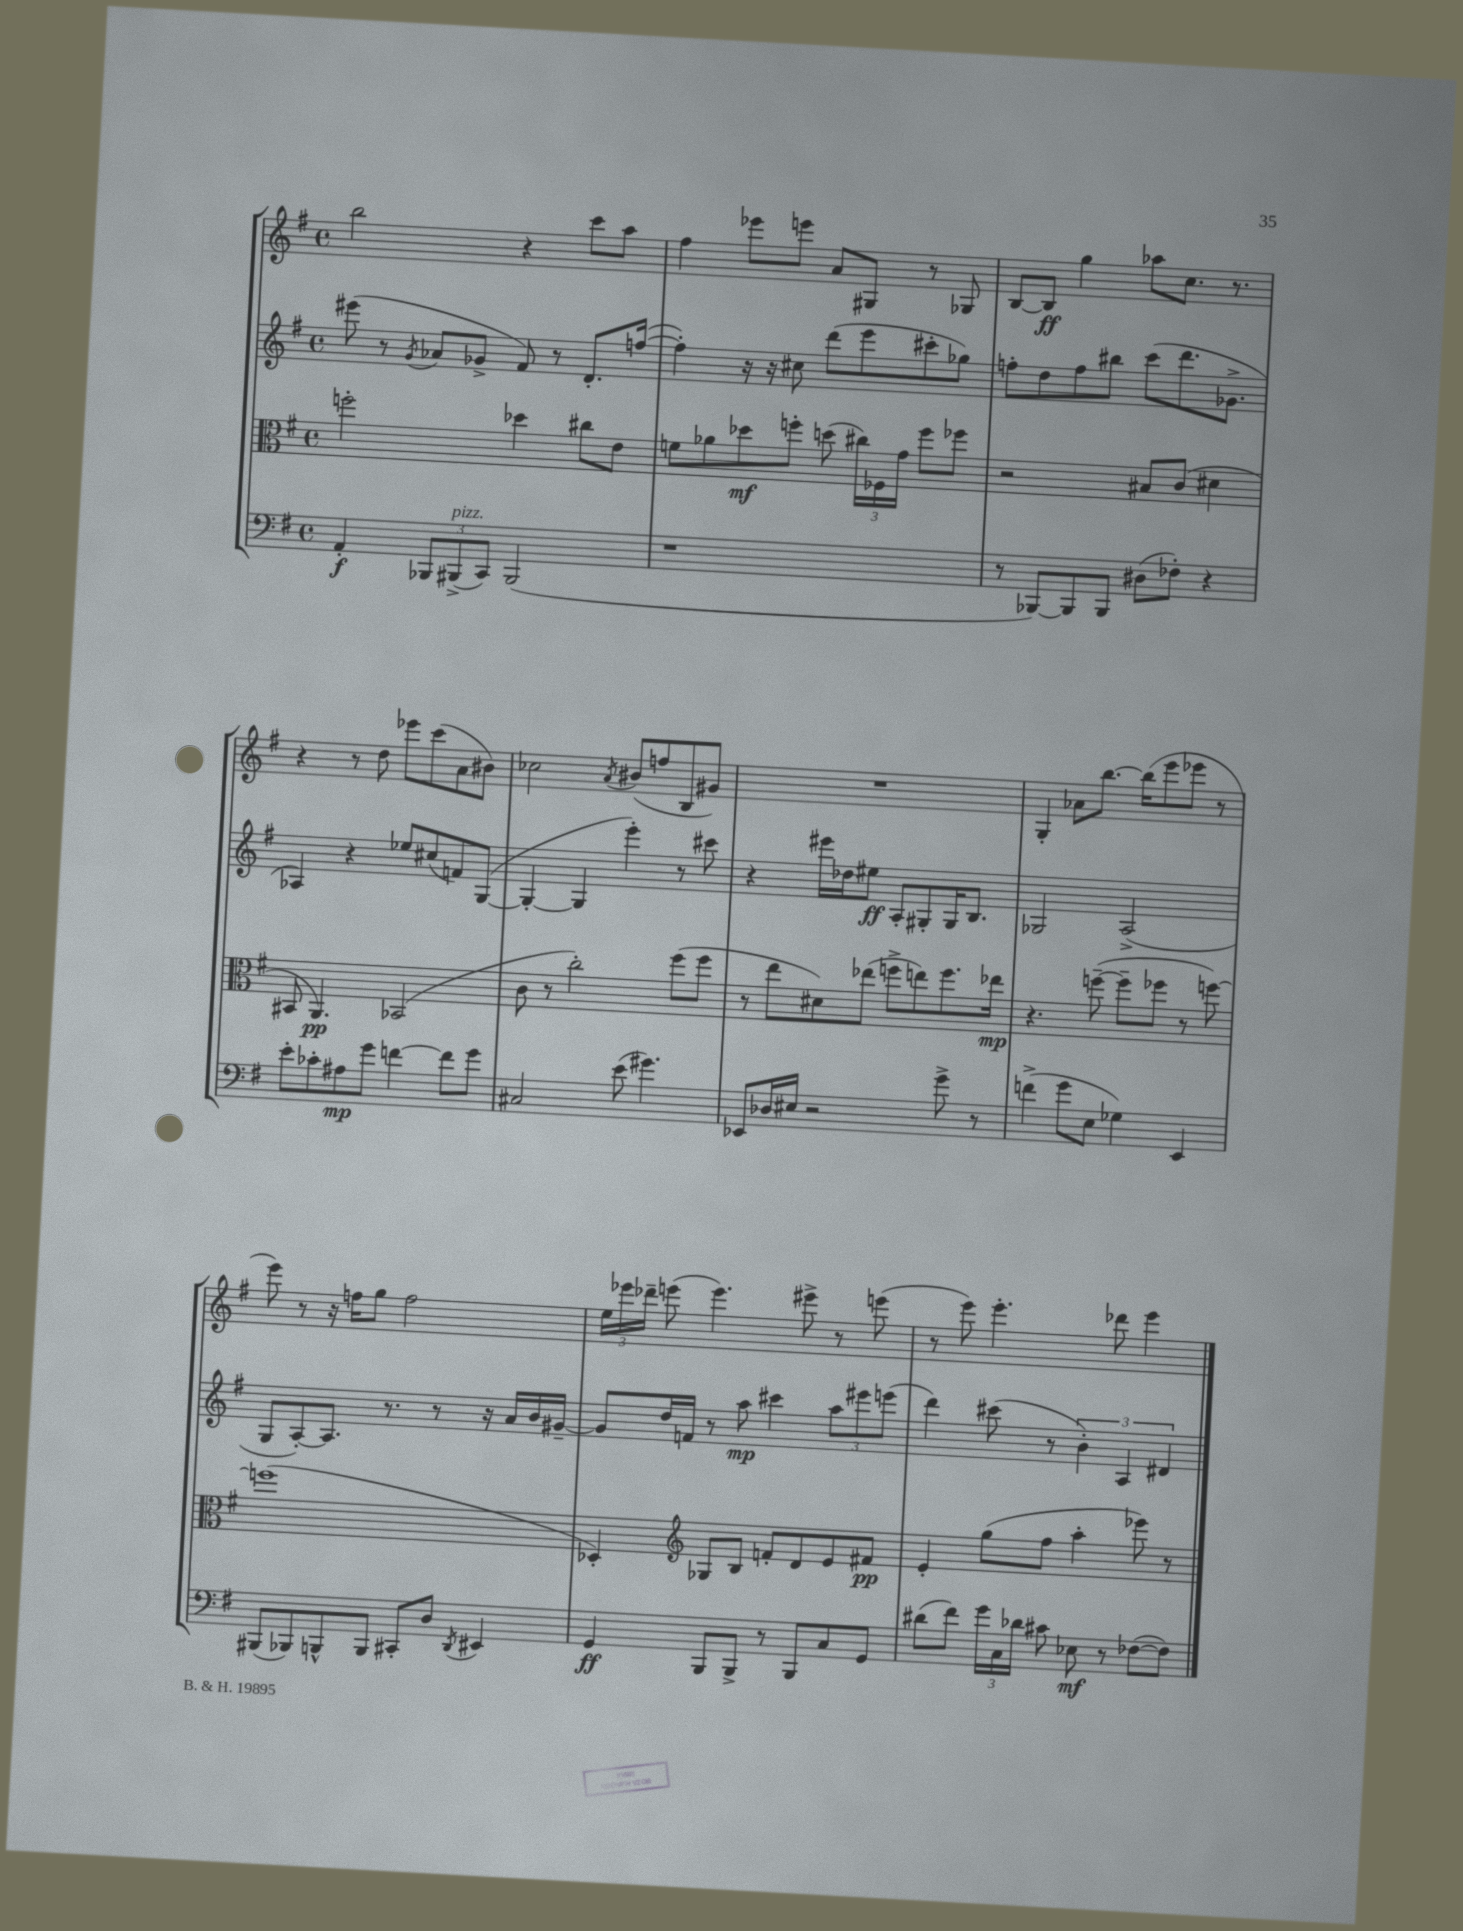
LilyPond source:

<<
\new StaffGroup <<
\new Staff = "s0" {
    \clef treble \key g \major \defaultTimeSignature \time 4/4
    \autoBeamOff b''2 r4 c'''8[ a''8] |
    fis''4 ees'''8[ e'''8] a'8[ gis8] r8 ges8 |
    b8[~ b8]\ff g''4 aes''8[ c''8.] r8. |
    r4 r8 d''8 ees'''8[ c'''8( a'8 bis'8]) |
    ces''2 \acciaccatura { a'8 } bis'8[( f''8 b8 gis'8]) |
    R1 |
    g4-. aes'8[ b''8.]~ b''16[( e'''8 ees'''8] r8 |
    e'''8) r8 r16 f''16[ g''8] f''2 |
    \tuplet 3/2 { e''16[ ees'''16 des'''16]-- } e'''8( e'''4.) eis'''8-> r8 e'''8( |
    r8 e'''8) e'''4.-. des'''8 e'''4 \bar "|." |
}
\new Staff = "s1" {
    \clef treble \key g \major \defaultTimeSignature \time 4/4
    \autoBeamOff eis'''8( r8 \acciaccatura { g'8 } aes'8[ ges'8]-> fis'8) r8 d'8.[-. f''16]~( |
    f''4-.) r16 r16 cis''8 d'''8[( e'''8 cis'''8-. ges''8]) |
    f''8[-. d''8 f''8 bis''8] c'''8[( d'''8. ges'8.]-> |
    aes4) r4 ees''8[ cis''8( f'8) g8]~( |
    g4~-. g4 e'''4-.) r8 cis'''8 |
    r4 eis'''16[ des''16 eis''8]\ff a8[-. gis8-. gis16 b8.] |
    ges2 a2->( |
    g8[ a8~-.) a8.] r8. r8 r16 a'16[ b'16 gis'16]~-- |
    gis'8[ d''16 f'16] r8 a''8\mp cis'''4 \tuplet 3/2 { a''8[ eis'''8 e'''8]( } |
    d'''4) cis'''8( r8 \tuplet 3/2 { b'4-.) a4 dis'4 } \bar "|." |
}
\new Staff = "s2" {
    \clef alto \key g \major \defaultTimeSignature \time 4/4
    \autoBeamOff f''2-. des''4 cis''8[ e'8] |
    f'8[ aes'8 des''8\mf f''8]-. d''8( \tuplet 3/2 { cis''16[) fes16 g'16] } f''8[ fes''8] |
    r2 bis8[ c'8]( dis'4 |
    bis,8 a,4.\pp) bes,2( |
    c'8 r8 c''2-.) fis''8[( fis''8] |
    r8 e''8[ dis'8) ees''8]( f''8[-> e''8) f''8. ees''16]\mp |
    r4. f''8~--( f''8[-- fes''8] r8 f''8~) |
    f''1( |
    des4-.) \clef treble ges8[ b8] f'8[-. d'8 e'8 fis'8]\pp |
    e'4-. g''8[( fis''8] a''4-. ees'''8) r8 \bar "|." |
}
\new Staff = "s3" {
    \clef bass \key g \major \defaultTimeSignature \time 4/4
    \autoBeamOff a,4-.\f \tuplet 3/2 { bes,,8[ bis,,8->^\markup { \italic "pizz." }( c,8]) } bis,,2( |
    r1 |
    r8 bes,,8[~) bes,,8 bes,,8] dis8[( fes8]-.) r4 |
    e'8[-. ces'8-. ais8\mp g'8] f'4~ f'8[ g'8] |
    cis2 e'8( gis'4.) |
    ees,8[ des16 eis16] r2 g'8-> r8 |
    f'4->( g'8[ e8] ges4) e,4 |
    bis,,8[( bes,,8) b,,8-^ b,,8] cis,8[-. d8] \acciaccatura { d,8 } eis,4 |
    g,4\ff b,,8[ b,,8]-> r8 b,,8[ c8 g,8] |
    dis'8[( fis'8]) \tuplet 3/2 { g'16[ c16 des'16] } cis'8 ees8\mf r8 fes8[~( fes8]) \bar "|." |
}
>>
>>
\layout { \context { \Score \remove "Bar_number_engraver" } }
